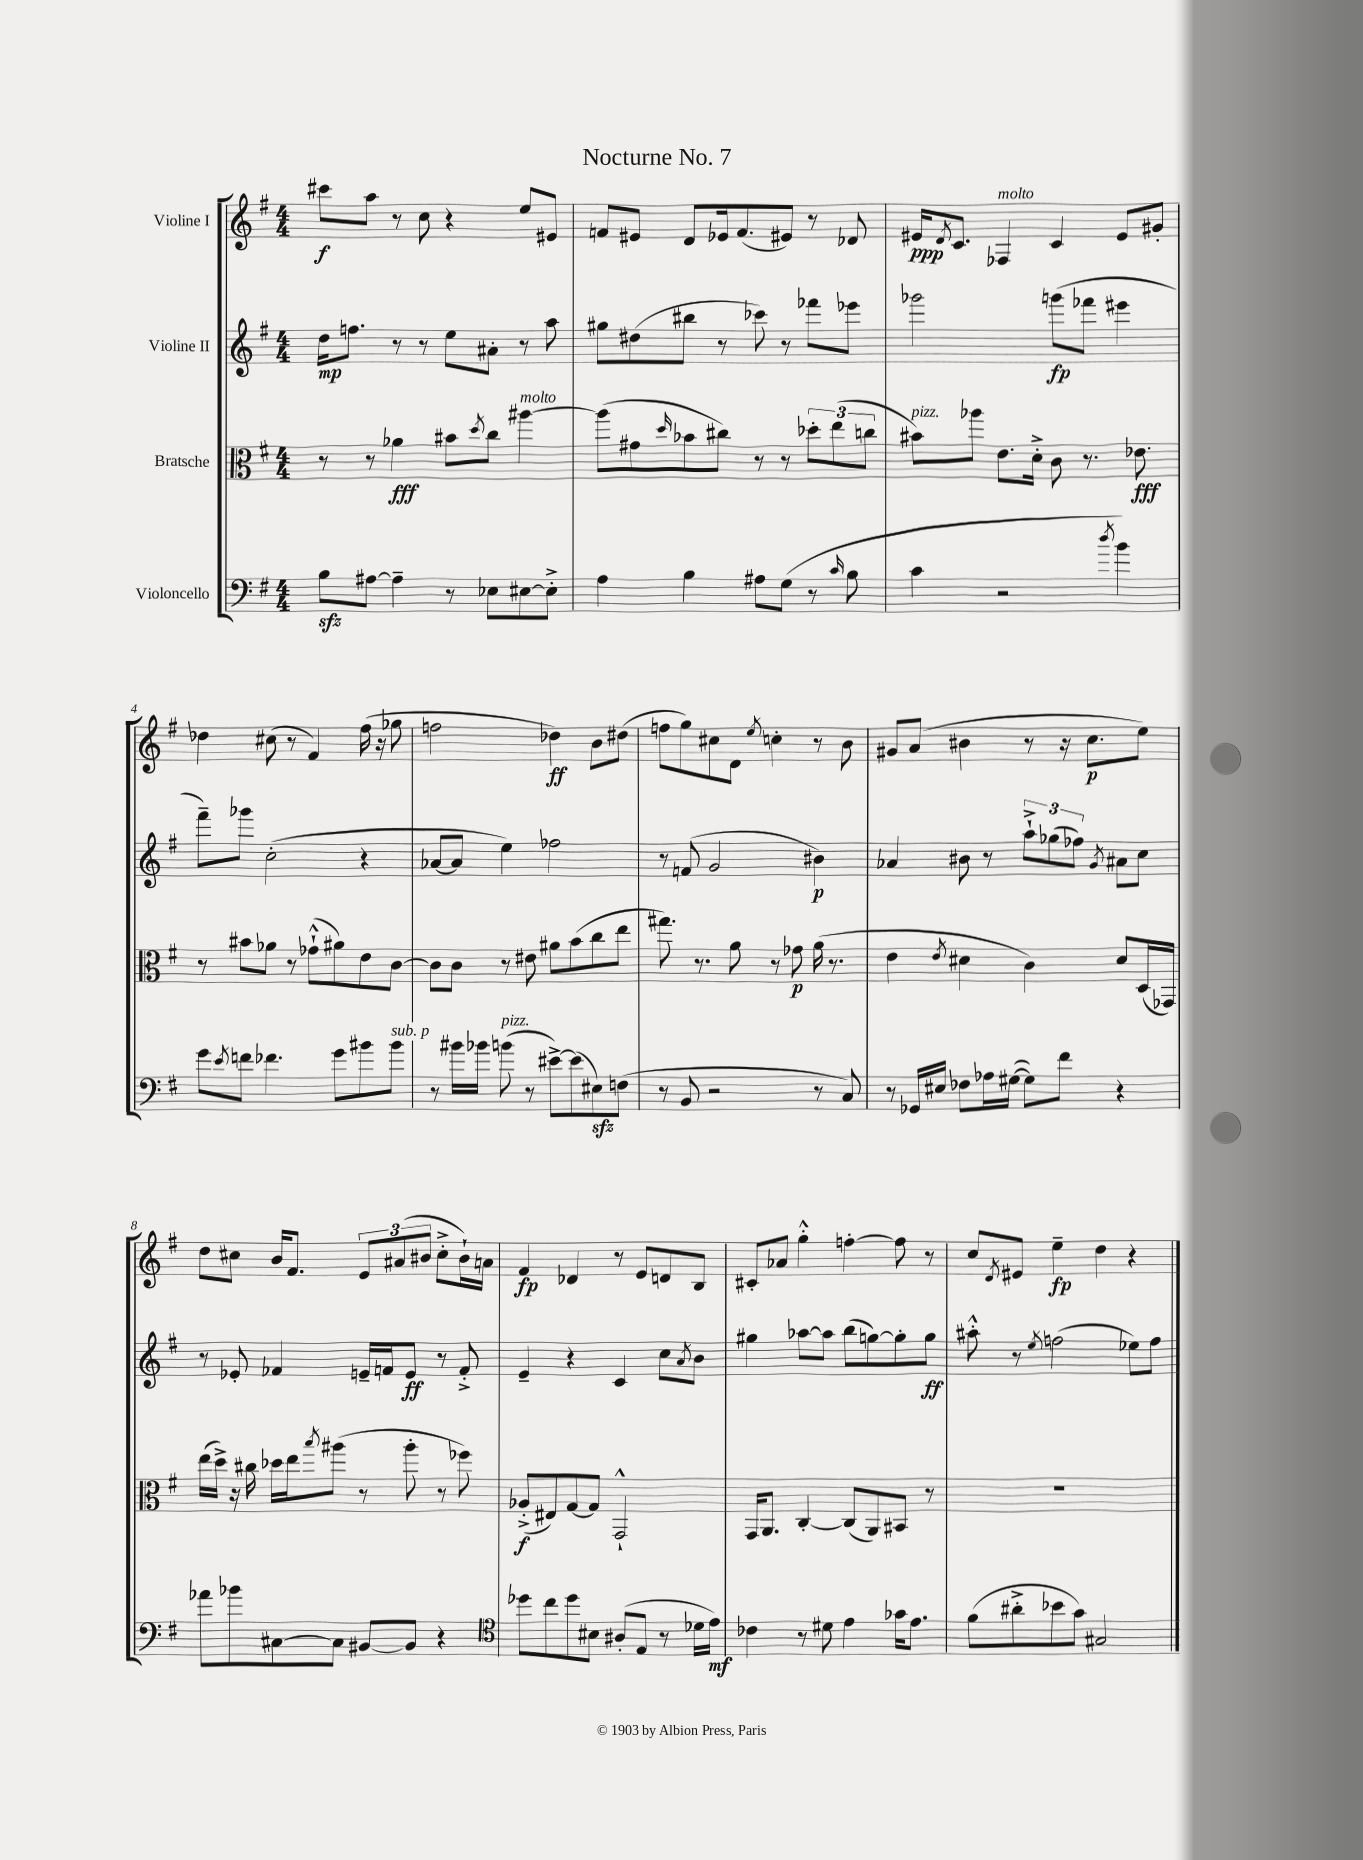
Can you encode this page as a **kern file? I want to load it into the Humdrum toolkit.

**kern	**kern	**kern	**kern
*staff4	*staff3	*staff2	*staff1
*clefF4	*clefC3	*clefG2	*clefG2
*k[f#]	*k[f#]	*k[f#]	*k[f#]
*M4/4	*M4/4	*M4/4	*M4/4
8B	8r	16dd	8ccc#
.	.	8.ff	.
[8A#	8r	.	8aa
4A#~]	4a-	8r	8r
.	.	8r	8cc
8r	8b#	8ee	4r
.	8qdd	.	.
8E-	8cc	8a#'	.
[8E#	[4aa#	8r	8ee
8E#'^]	.	8aa	8e#
=	=	=	=
4A	(8aa#]	8gg#	8f
.	8g#	(8dd#	8e#
.	16qqdd	.	.
4B	8b-	8bb#	8d
.	8cc#)	8r	16e-
.	.	.	(8.f
8A#	8r	8ccc-)	.
(8G	8r	8r	8e#)
8r	12dd-'	8fff-	8r
.	(12ee	.	.
16qqc	.	.	.
8B	.	8eee-	8d-
.	12cc	.	.
=	=	=	=
4c	8b#)	2ggg-	16e#
.	.	.	8qd
.	.	.	8.c
.	8aa-	.	.
2r	8.e	.	4F-
.	16d'^	.	.
.	8c	(8ggg	4c
.	8.r	8fff-	.
8qdd	.	.	.
4b)	.	4eee#	8e#
.	8.e-	.	.
.	.	.	8g#'
=	=	=	=
8g	8r	8fff#~)	4dd-
8qe	.	.	.
8f	8b#	8ggg-	.
4.f-	8a-	(2cc'	(8cc#
.	8r	.	8r
.	(8g-`^^	.	4f#)
8g	8a#)	.	.
8b#	8e	4r	(16ff#
.	.	.	16r
8b#	[8c	.	8gg-
=	=	=	=
8r	8c]	[8a-	2ff
16b#	8c	8a-]	.
16b-	.	.	.
(8b	8r	4ee)	.
8r	8e#	.	.
[8e#^)	8a#	2ff-	4dd-)
(8e#]	(8b	.	.
8E#)	8cc	.	8b
(8F	8ee	.	(8dd#
=	=	=	=
8r	8.gg#)	8r	8ff
8BB	.	(8f	8gg)
.	8.r	.	.
2r	.	2g	8cc#
.	8a	.	8d
.	.	.	8qee
.	8r	.	4cc'
.	8g-	.	.
8r	(16a	4b#)	8r
.	8.r	.	.
8C)	.	.	8b
=	=	=	=
8r	4e	4a-	8g#
16GG-	.	.	(8a
16E#	.	.	.
.	8qe	.	.
8F-	4d#	8b#	4b#
16A-	.	8r	.
([16G#	.	.	.
8G#])	4c)	12aa`^	8r
.	.	(12gg-	.
8f#	.	.	16r
.	.	12ff-)	.
.	.	.	8.cc
.	.	8qg	.
4r	8d#	8a#	.
.	(16D	8cc	8ee)
.	16GG-)	.	.
=	=	=	=
8a-	(16ee	8r	8dd
.	16dd^)	.	.
8b-	16r	8e-'	8cc#
.	16cc#	.	.
[8C#	16dd-	4f-	16b
.	16ee	.	8.f#
.	8qbb	.	.
8C#]	(8aa#	.	.
[8BB#	8r	16e~	12e
.	.	16f	.
.	.	.	(12a#
8BB#]	8aa#'	8e	.
.	.	.	12b#
4r	8r	8r	8cc#'^
.	8ff-)	8f'^	16b#`)
.	.	.	16a
=	=	=	=
*clefC4	*	*	*
8dd-	(8A-'^	4e~	4f#
8cc	8E#)	.	.
8dd-	[8G	4r	4d-
8B#	8G]	.	.
(8A#'	2GG`^^	4c	8r
8E	.	.	8e
8r	.	8cc	8d
.	.	8qa	.
16d-	.	8b	8B
16e)	.	.	.
=	=	=	=
4c-	16GG	4gg#	8c#'
.	8.AA	.	.
.	.	.	8a-
8r	[4C'	[8aa-	4gg'^^
8d#	.	8aa-]	.
4e	(8C]	(8bb	[4ff'
.	8AA)	[8gg)	.
16g-	8BB#	8gg']	8ff]
8.e	.	.	.
.	8r	8gg	8r
=	=	=	=
(8f#	1r	8aa#'^^	8cc
.	.	.	8qd
8a#'^	.	8r	8e#
.	.	8qee	.
8b-	.	(2ff	4ee~
8g)	.	.	.
2G#	.	.	4dd
.	.	8ee-)	4r
.	.	8ff	.
==	==	==	==
*-	*-	*-	*-
